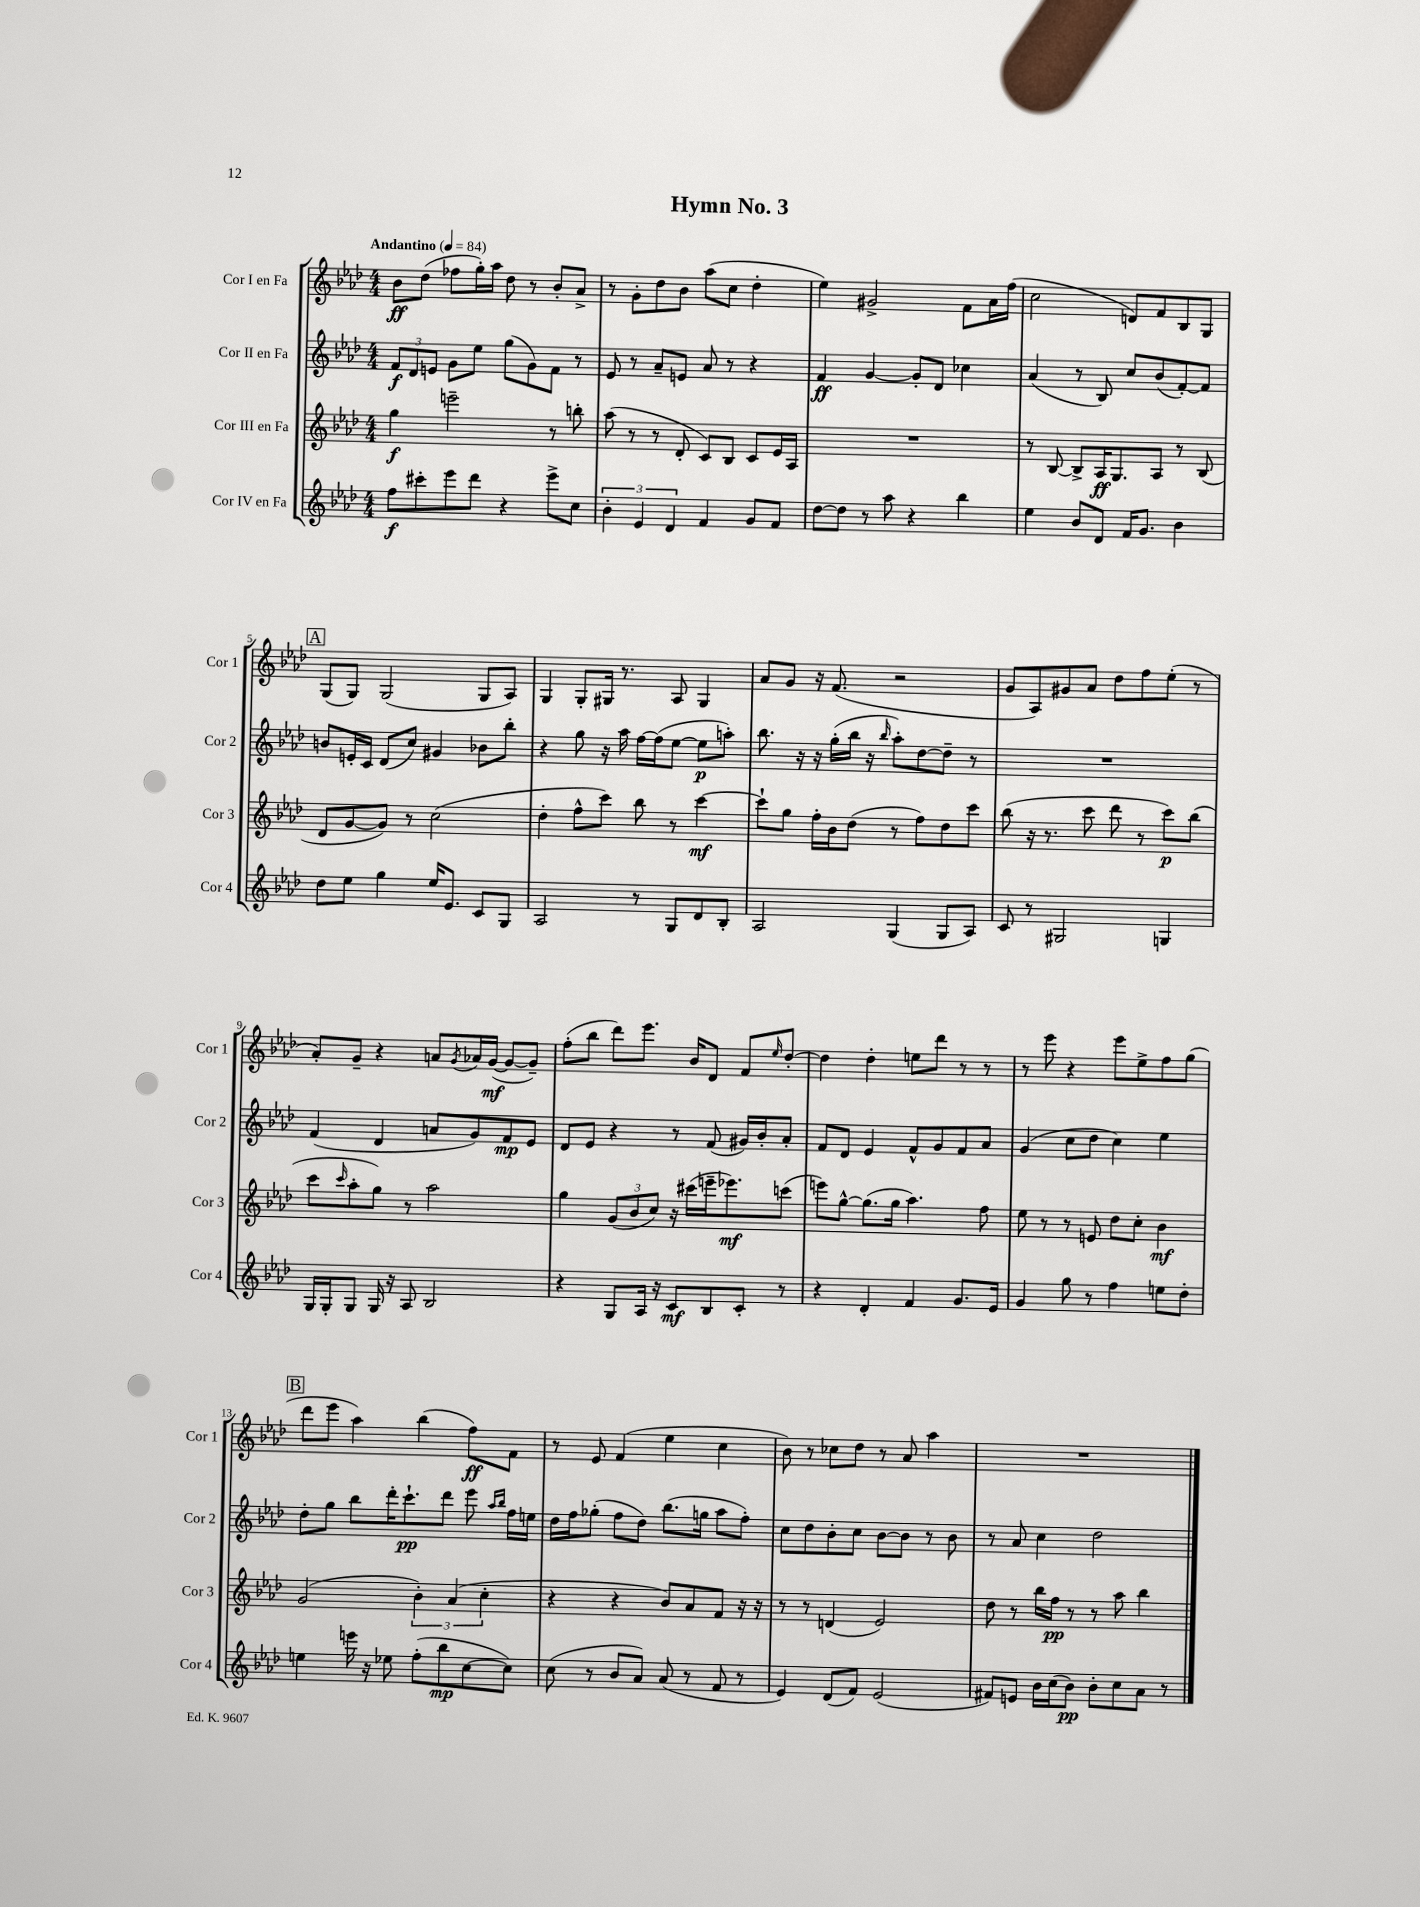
\header { title = "Hymn No. 3" }
<<
\new StaffGroup <<
\new Staff = "s0" \with { instrumentName = "Cor I en Fa" shortInstrumentName = "Cor 1" } {
    \clef treble \key aes \major \numericTimeSignature \time 4/4 \tempo "Andantino" 4 = 84
    bes'8\ff des''8( fes''8 g''16-.) aes''16 des''8 r8 bes'8-. aes'8-> |
    r8 g'8-. des''8 bes'8 aes''8( c''8 des''4-. |
    ees''4) gis'2-> f'8 aes'16 f''16( |
    c''2 d'8) f'8 bes8 g8 |
    \mark \markup { \box "A" } g8( g8) g2( g8 aes8) |
    g4 g8-. gis16 r8. aes8 gis4 |
    aes'8 g'8 r16 f'8.( r2 |
    g'8 aes8) gis'8 aes'8 des''8 f''8 ees''8-.( r8 |
    aes'8-.) g'8-- r4 a'8 \acciaccatura { g'8 } aes'16 g'16~\mf( g'8~ g'8--) |
    f''8-.( bes''8 des'''8) ees'''8. bes'16 des'8 f'8 \grace { ees''16 } des''8~-. |
    des''4 des''4-. e''8 des'''8 r8 r8 |
    r8 ees'''8 r4 ees'''8 ees''8-> f''8 g''8( |
    \mark \markup { \box "B" } des'''8 ees'''8 aes''4) bes''4( f''8\ff) f'8 |
    r8 ees'8 f'4( ees''4 c''4 |
    bes'8) r8 ces''8 des''8 r8 aes'8 aes''4 |
    R1 \bar "|." |
}
\new Staff = "s1" \with { instrumentName = "Cor II en Fa" shortInstrumentName = "Cor 2" } {
    \clef treble \key aes \major \numericTimeSignature \time 4/4
    \tuplet 3/2 { f'8\f des'8 e'8 } g'8 ees''8 g''8( g'8) f'8 r8 |
    ees'8 r8 aes'8-- e'8 aes'8 r8 r4 |
    f'4\ff g'4~ g'8-. des'8 ces''4 |
    aes'4( r8 bes8) c''8 bes'8( f'8~-.) f'8 |
    \mark \markup { \box "A" } b'8 e'16-. c'16 des'8( c''8) gis'4 bes'8 bes''8-. |
    r4 g''8 r16 aes''16 f''16~ f''16( ees''8~ ees''8\p a''8-.) |
    bes''8. r16 r16 g''16-.( bes''16 r16 \grace { bes''16 } aes''8-.) des''8~ des''8-- r8 |
    R1 |
    f'4( des'4 a'8 g'8) f'8\mp ees'8 |
    des'8 ees'8 r4 r8 f'8( gis'16) bes'16-. aes'8-. |
    f'8 des'8 ees'4 f'8-^ g'8 f'8 aes'8 |
    g'4( c''8 des''8 c''4) ees''4 |
    \mark \markup { \box "B" } des''8-. g''8 bes''8 des'''16-. c'''8.-!\pp des'''8 ees'''8 \grace { aes''16 bes''16 } f''16 e''16 |
    des''16 f''16 ges''8-.( f''8 des''8) bes''8.( g''16 aes''8 f''8-.) |
    c''8 des''8 bes'8-. c''8 bes'8~ bes'8 r8 bes'8 |
    r8 aes'8 c''4 des''2 \bar "|." |
}
\new Staff = "s2" \with { instrumentName = "Cor III en Fa" shortInstrumentName = "Cor 3" } {
    \clef treble \key aes \major \numericTimeSignature \time 4/4
    g''4\f e'''2-- r8 b''8-. |
    aes''8( r8 r8 des'8-. c'8) bes8 c'8 ees'16 aes16 |
    R1 |
    r8 bes8~ bes8-> aes16\ff g8. aes8 r8 bes8( |
    \mark \markup { \box "A" } des'8 g'8~ g'8) r8 c''2( |
    des''4-. f''8-^ c'''8) bes''8 r8 c'''4~\mf |
    c'''8-! g''8 f''16-. bes'16 des''8( r8 f''8) des''8 c'''8 |
    bes''8( r16 r8. c'''8 des'''8 r8 c'''8\p) bes''8( |
    c'''8 \grace { c'''16 } aes''8-. g''8) r8 aes''2 |
    g''4 \tuplet 3/2 { g'8( bes'8 c''8) } r16 cis'''16( e'''16-- ees'''8.\mf) c'''8( |
    e'''8) g''8~-^ g''8.( g''16 aes''4.) f''8 |
    ees''8 r8 r8 e'8 des''8 c''8-. bes'4\mf |
    \mark \markup { \box "B" } g'2( \tuplet 3/2 { bes'4-.) aes'4( c''4-. } |
    r4 r4 bes'8) aes'8 f'8 r16 r16 |
    r8 r8 d'4( ees'2) |
    des''8 r8 bes''16 f''16\pp r8 r8 aes''8 bes''4 \bar "|." |
}
\new Staff = "s3" \with { instrumentName = "Cor IV en Fa" shortInstrumentName = "Cor 4" } {
    \clef treble \key aes \major \numericTimeSignature \time 4/4
    f''8\f cis'''8-. ees'''8 des'''8 r4 ees'''8-> c''8 |
    \tuplet 3/2 { bes'4-. ees'4 des'4 } f'4 g'8 f'8 |
    des''8~ des''8 r8 aes''8 r4 bes''4 |
    ees''4 bes'8 des'8 f'16 g'8. bes'4 |
    \mark \markup { \box "A" } des''8 ees''8 g''4 ees''16 ees'8. c'8 g8 |
    aes2 r8 g8 des'8 bes8-. |
    aes2 g4( g8 aes8) |
    c'8 r8 gis2 g4 |
    g16 g16-. g8 g16 r16 aes8 bes2 |
    r4 g8 aes16 r16 c'8\mf bes8 c'8-. r8 |
    r4 des'4-. f'4 g'8. ees'16 |
    g'4 g''8 r8 f''4 e''8 des''8-. |
    \mark \markup { \box "B" } e''4 e'''16 r16 ees''8 f''8-.( bes''8\mp c''8~ c''8) |
    c''8( r8 bes'8 aes'8) aes'8( r8 f'8 r8 |
    ees'4) des'8( f'8) ees'2( |
    fis'8) e'8 bes'16 c''16( bes'8\pp) bes'8-. c''8 aes'8 r8 \bar "|." |
}
>>
>>
